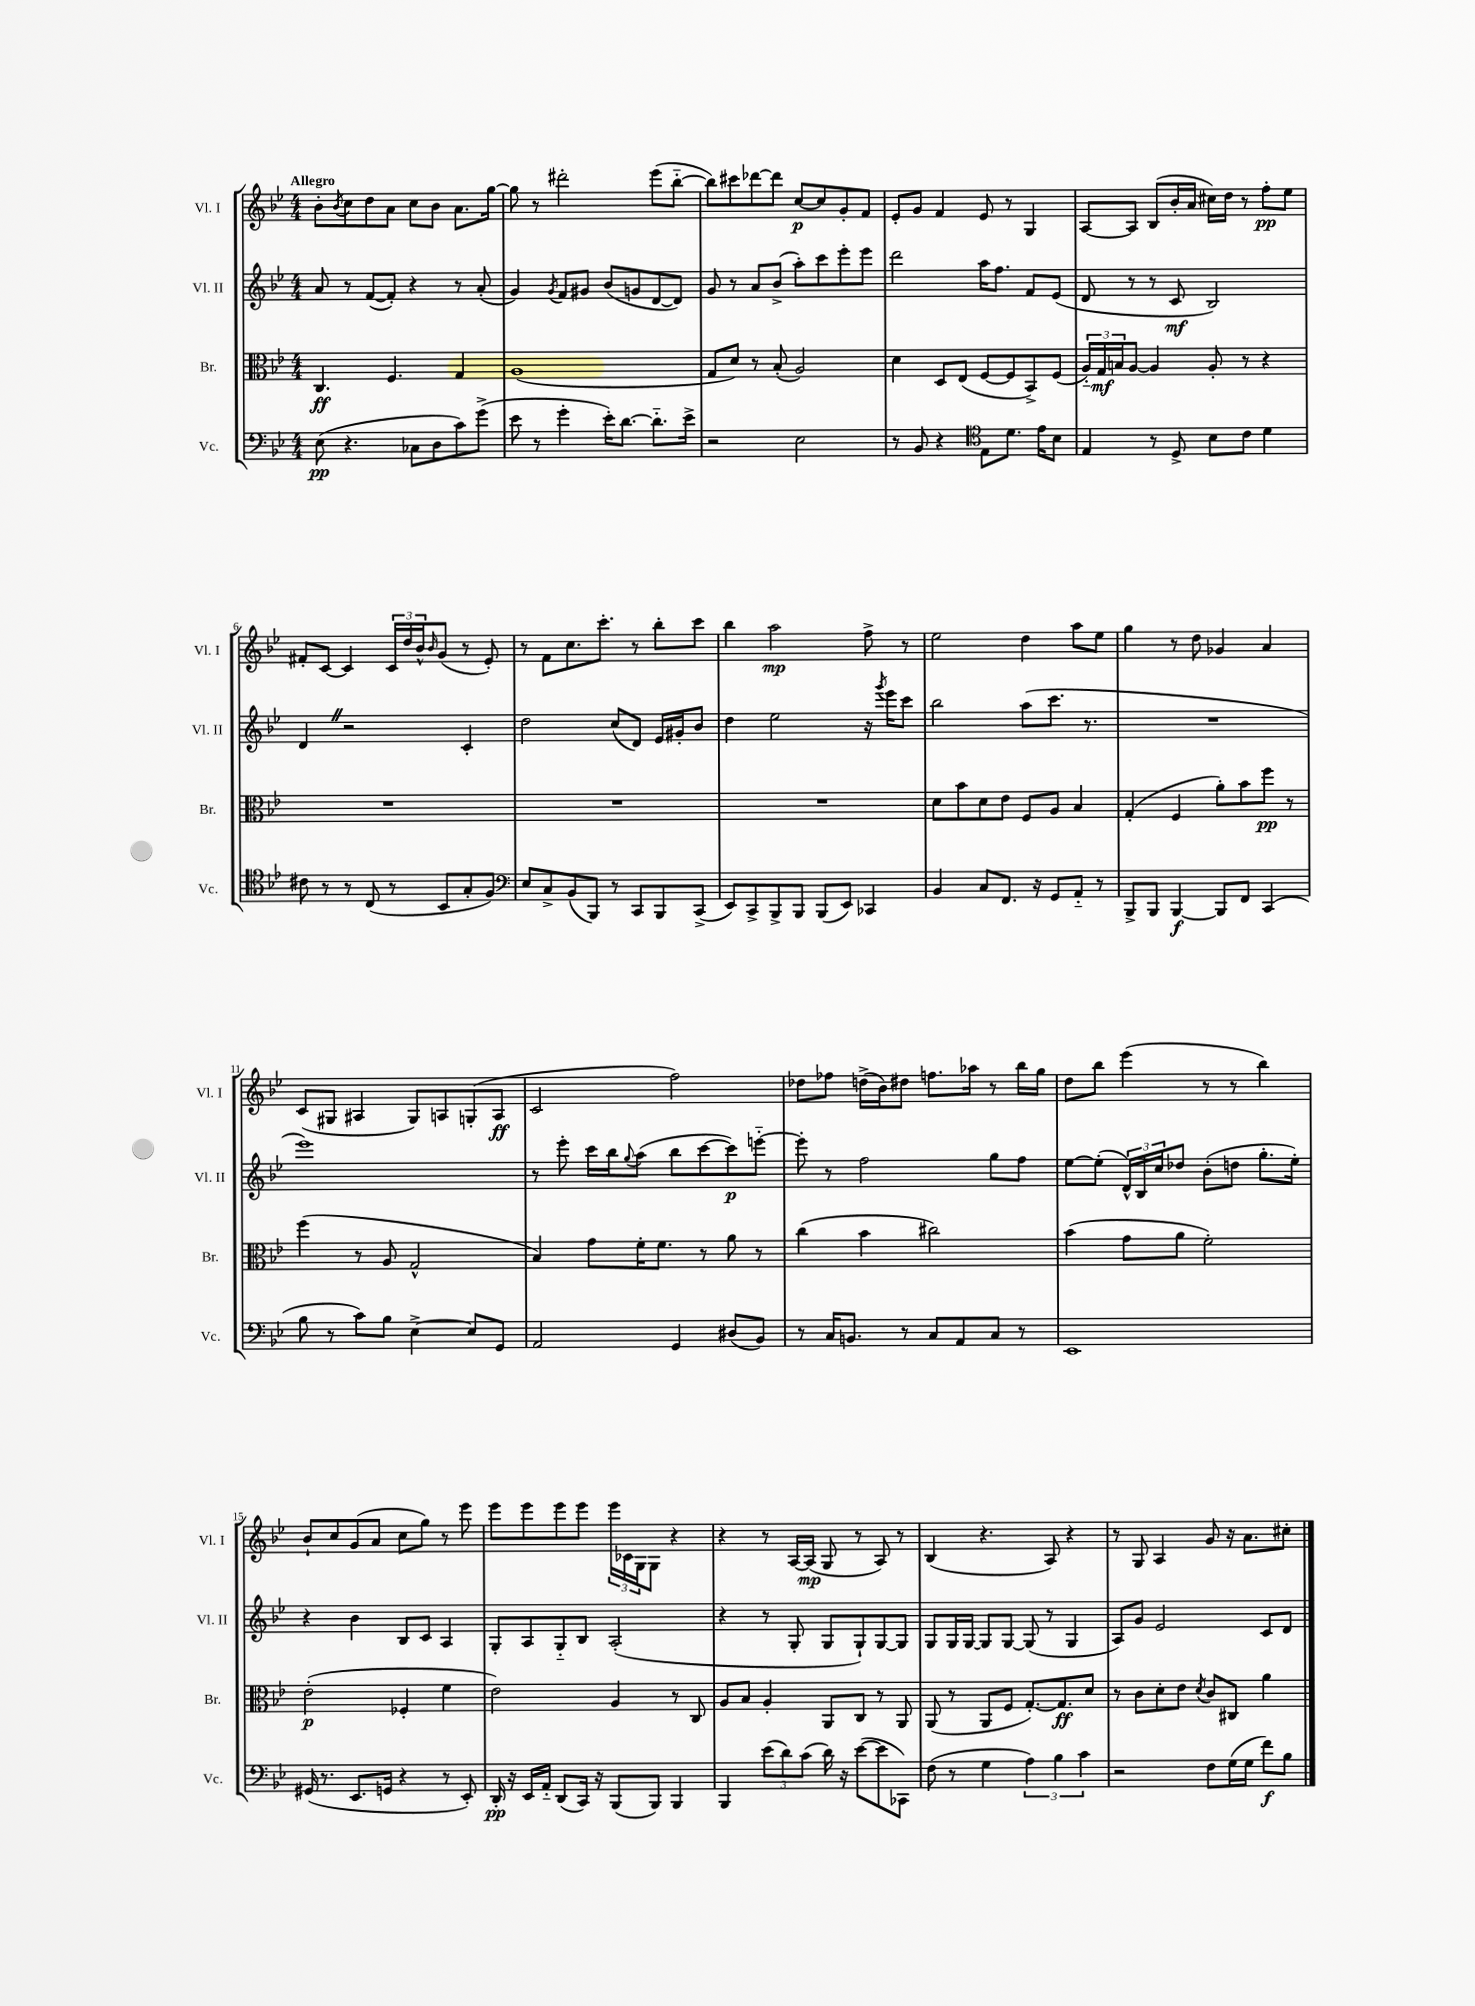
<<
\new StaffGroup <<
\new Staff = "s0" \with { instrumentName = "Vl. I" shortInstrumentName = "Vl. I" } {
    \clef treble \key bes \major \numericTimeSignature \time 4/4 \tempo "Allegro"
    bes'8-. \acciaccatura { bes'8 } c''8 d''8 a'8 c''8 bes'8 a'8. g''16~ |
    g''8 r8 dis'''2-. ees'''8( bes''8~-_ |
    bes''8) cis'''8 des'''8~ des'''8 c''8~\p c''8 g'8-. f'8 |
    ees'8-. g'8 f'4 ees'8 r8 g4 |
    a8~ a8 bes8( bes'16-. a'16 cis''16) d''16 r8 f''8-.\pp ees''8 |
    fis'8-. c'8~ c'4 \tuplet 3/2 { c'16 d''16 bes'16-^ } \grace { bes'16 } g'8( r8 ees'8-.) |
    r8 f'8 c''8. c'''8.-. r8 bes''8-. c'''8 |
    bes''4 a''2\mp f''8-> r8 |
    ees''2 d''4 a''8 ees''8 |
    g''4 r8 d''8 ges'4 a'4 |
    c'8( gis8 ais4 gis8) a8 g8-.( a8\ff |
    c'2 f''2) |
    des''8 fes''8 d''16->( bes'16) dis''8 f''8. aes''16 r8 bes''16 g''16 |
    d''8 bes''8 ees'''4( r8 r8 bes''4) |
    bes'8-! c''8 g'8( a'8 c''8 g''8) r8 ees'''8 |
    ees'''8 ees'''8 ees'''8 ees'''8 \tuplet 3/2 { ees'''16 ces'16 g16 } g8 r4 |
    r4 r8 a16~ a16\mp( g8 r8 a8) r8 |
    bes4( r4. a8) r4 |
    r8 g8 a4 g'8 r16 a'8. cis''8-. \bar "|." |
}
\new Staff = "s1" \with { instrumentName = "Vl. II" shortInstrumentName = "Vl. II" } {
    \clef treble \key bes \major \numericTimeSignature \time 4/4
    a'8 r8 f'8~( f'8-.) r4 r8 a'8-.( |
    g'4) \acciaccatura { g'8 } f'8 gis'8 bes'8( g'8 d'8~ d'8) |
    g'8 r8 a'8 bes'8->( a''8-.) c'''8 ees'''8-. ees'''8 |
    d'''2 a''16 f''8. f'8 ees'8( |
    d'8 r8 r8 c'8\mf bes2) |
    d'4 \once \override BreathingSign.text = \markup { \musicglyph "scripts.caesura.straight" } \breathe r2 c'4-. |
    d''2 c''8( d'8) ees'16 gis'16-. bes'8 |
    d''4 ees''2 r16 \acciaccatura { g'''8 } ees'''16 c'''8 |
    bes''2 a''8( c'''8. r8. |
    R1 |
    ees'''1) |
    r8 ees'''8-. c'''16 bes''16 \appoggiatura { g''8 } a''8( bes''8 c'''8~ c'''8\p) e'''8~-_ |
    e'''8-. r8 f''2 g''8 f''8 |
    ees''8~ ees''8-.( \tuplet 3/2 { d'16-^) bes16 c''16 } des''8 bes'8-.( d''8 g''8.-. ees''16-.) |
    r4 bes'4 bes8 c'8 a4 |
    g8-. a8 g8-_ bes8 a2-.( |
    r4 r8 g8-. g8 g8-!) g8~ g8 |
    g8 g16 g16~ g8 g8~ g8( r8 g4 |
    a8) g'8 ees'2 c'8 d'8 \bar "|." |
}
\new Staff = "s2" \with { instrumentName = "Br." shortInstrumentName = "Br." } {
    \clef alto \key bes \major \numericTimeSignature \time 4/4
    c4.\ff f4. g4 |
    a1( |
    g8 d'8) r8 bes8-.( a2) |
    d'4 d8 ees8( f8~ f8 bes,8->) f8( |
    \tuplet 3/2 { a16-_) g16\mf b16 } a8~ a4 a8-. r8 r4 |
    R1 |
    R1 |
    R1 |
    d'8 bes'8 d'8 ees'8 f8 a8 bes4 |
    g4-.( f4 a'8-.) bes'8 f''8\pp r8 |
    f''4( r8 a8 g2-^ |
    bes4) g'8 f'16-. f'8. r8 a'8 r8 |
    c''4( bes'4 cis''2) |
    bes'4( g'8 a'8 f'2-.) |
    ees'2-.\p( fes4-. f'4 |
    ees'2) a4 r8 c8 |
    a8 bes8 a4-. a,8 c8 r8 a,8 |
    a,8( r8 a,8 f8 g8.~-.) g8.\ff d'8 |
    r8 c'8 d'8-. ees'8 \acciaccatura { d'8 } c'8 cis8 a'4 \bar "|." |
}
\new Staff = "s3" \with { instrumentName = "Vc." shortInstrumentName = "Vc." } {
    \clef bass \key bes \major \numericTimeSignature \time 4/4
    ees8\pp( r4. ces8 d8 c'8) g'8->( |
    ees'8 r8 g'4-. ees'16-.) d'8.~ d'8.-_ ees'16-> |
    r2 ees2 |
    r8 bes,8 r4 \clef tenor ees8 d'8. ees'16 bes8 |
    ees4 r8 d8-> bes8 c'8 d'4 |
    cis'8 r8 r8 c8( r8 bes,8 g8-. f8) |
    \clef bass ees8 c8-> bes,8( bes,,8) r8 c,8 bes,,8 c,8->( |
    ees,8) c,8-> bes,,8-> bes,,8 bes,,8( ees,8) ces,4 |
    bes,4 c8 f,8. r16 g,8 a,8-_ r8 |
    bes,,8-> bes,,8 bes,,4~\f bes,,8 f,8 c,4( |
    bes8 r8 c'8) bes8 ees4~-> ees8 g,8 |
    a,2 g,4 dis8( bes,8) |
    r8 c16 b,8. r8 c8 a,8 c8 r8 |
    ees,1 |
    gis,16( r8. ees,8. g,16 r4 r8 ees,8-.) |
    d,16-.\pp r16 ees,16 a,16-_ d,8( c,16) r16 bes,,8( bes,,8) bes,,4 |
    bes,,4 \tuplet 3/2 { ees'8( d'8) c'8( } d'16) r16 ees'8~( ees'8 ces,8) |
    f8( r8 g4 \tuplet 3/2 { a4) bes4 c'4 } |
    r2 f8 g16( g16 f'8\f) bes8 \bar "|." |
}
>>
>>
